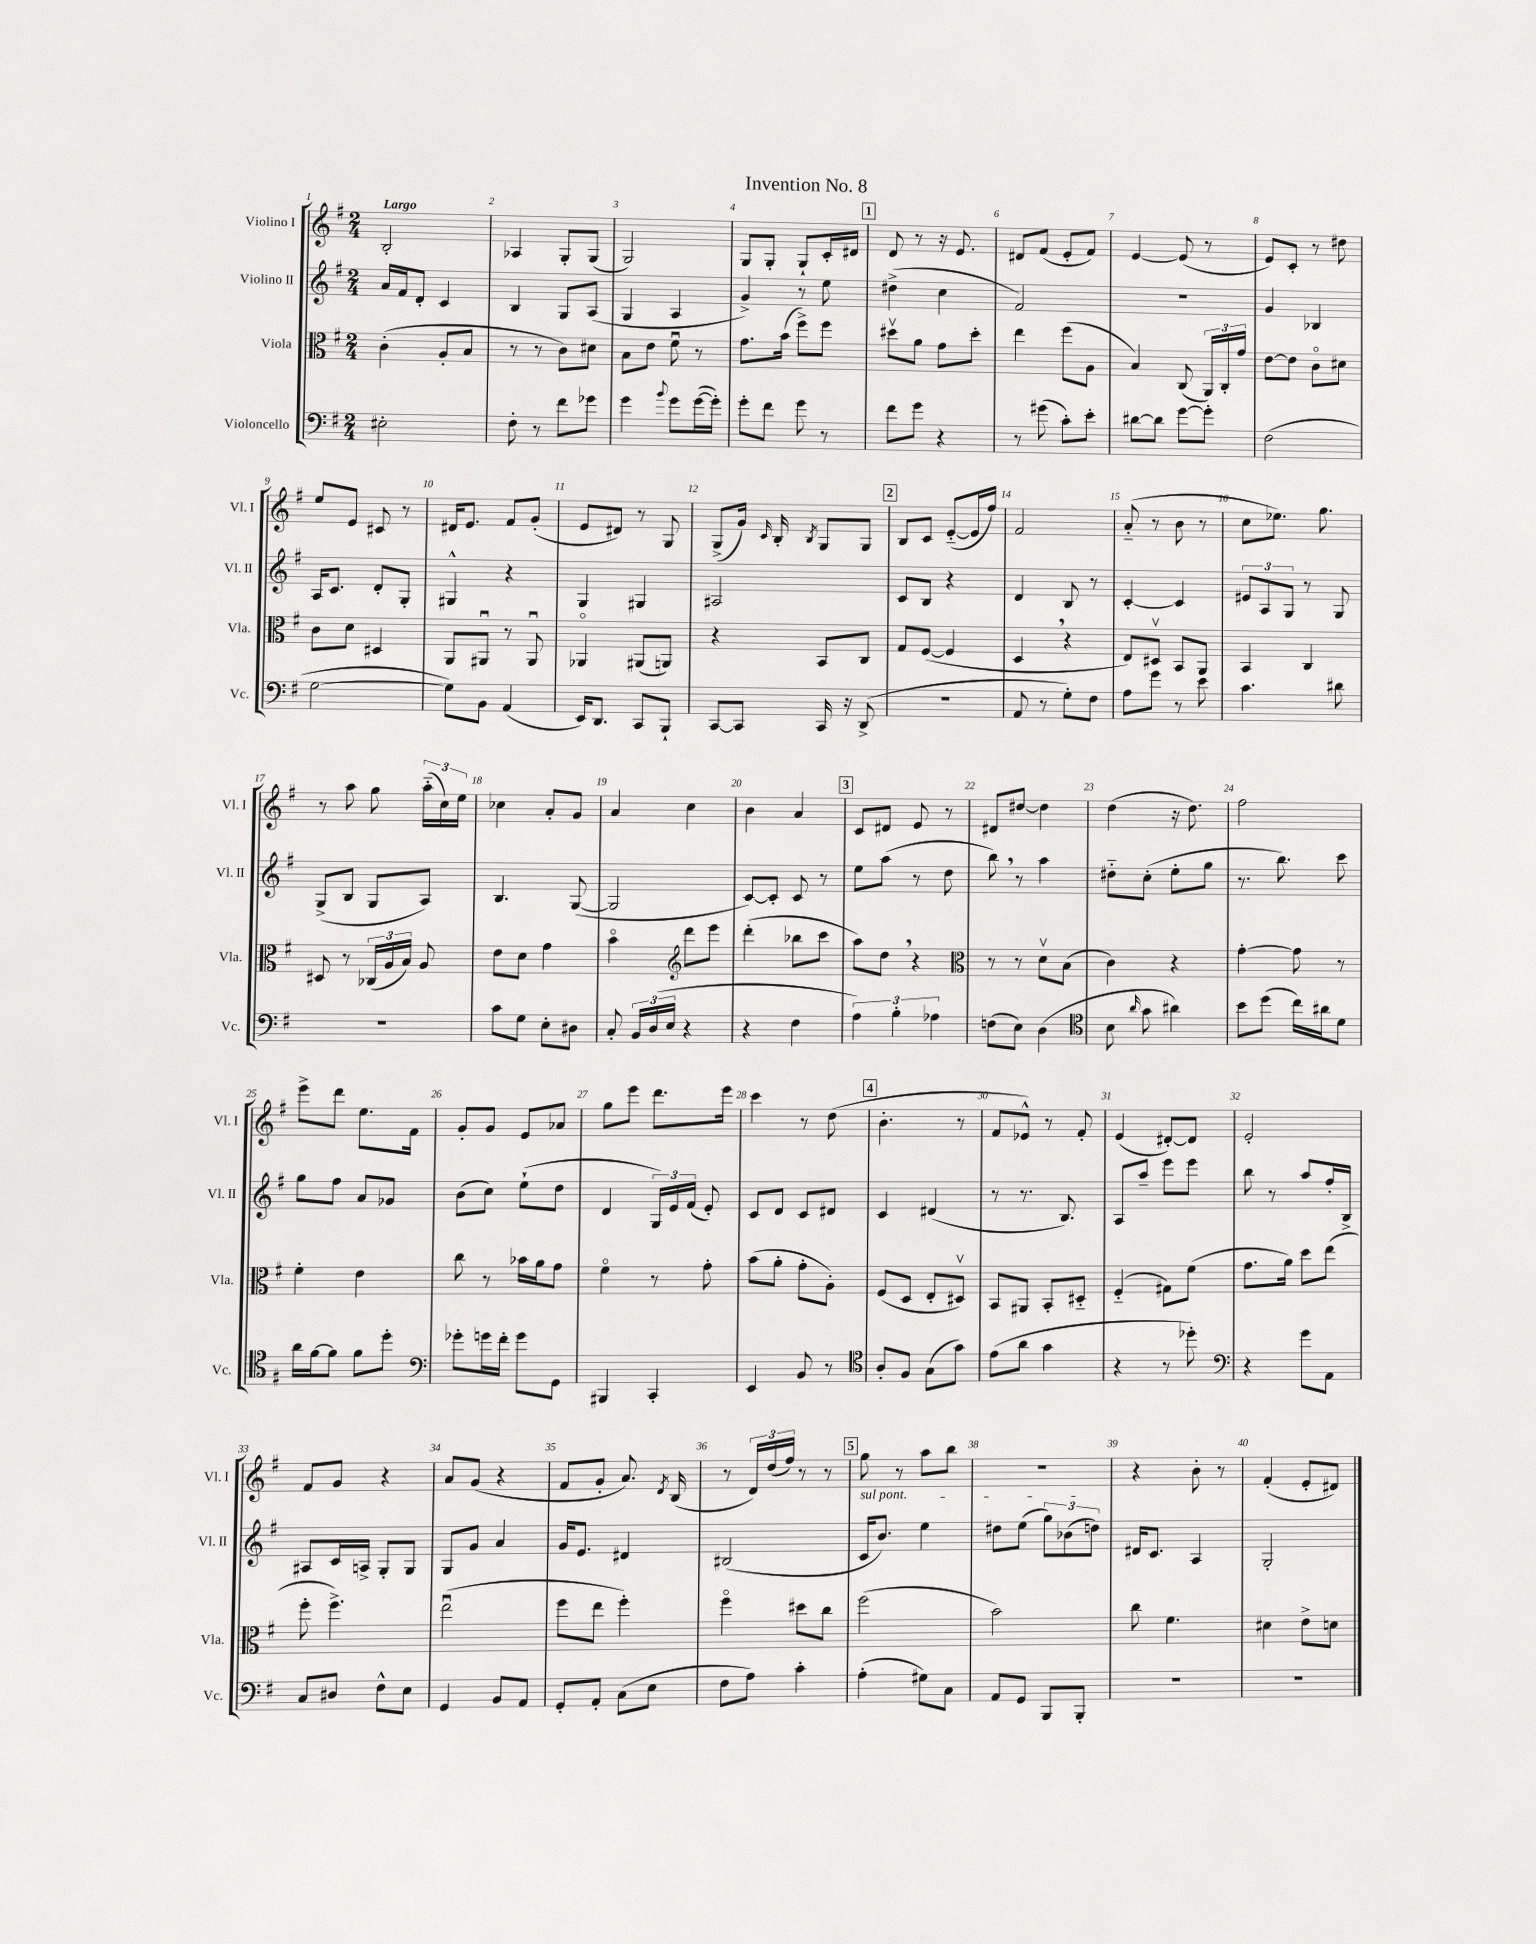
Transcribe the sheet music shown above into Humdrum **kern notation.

**kern	**kern	**kern	**kern
*staff4	*staff3	*staff2	*staff1
*clefF4	*clefC3	*clefG2	*clefG2
*k[f#]	*k[f#]	*k[f#]	*k[f#]
*M2/4	*M2/4	*M2/4	*M2/4
2E#'	(4c'	16a	2B'
.	.	16f#	.
.	.	8d'	.
.	8A'	4c	.
.	8B	.	.
=	=	=	=
8F#'	8r	4B	4A-
8r	8r	.	.
8f#	8c)	8G	8G'
8g-	8d#	(8A	(8G
=	=	=	=
4g	8B	4G	2G)
.	8e	.	.
8qqb	.	.	.
8g	8f#u	4A	.
([16g	8r	.	.
16g'])	.	.	.
=	=	=	=
8g'	8.g	4g^)	8G
8f#	.	.	8G'
.	(16b	.	.
8g	8ff#^)	8r	8G`
8r	8ff#	8ee	16c'
.	.	.	16d#
=	=	=	=
8f#	8dd#v	(4dd#^	8d
8g	8a	.	8r
4r	8g	4cc	16r
.	.	.	8.e
.	8dd#'	.	.
=	=	=	=
8r	4ee	2f#)	8d#
(8g#	.	.	(8f#
8c')	(8ff#	.	8e'
8e'	8A	.	8f#)
=	=	=	=
[8d#	4B)	2r	[4e
8d#]	.	.	.
[8g	(8C	.	(8e]
8g']	24AA)	.	8r
.	24C'	.	.
.	24g	.	.
=	=	=	=
(2F#	[8e	4g	8e)
.	8e]	.	8c'
.	8co	4B-	8r
.	8d#	.	8dd#
=	=	=	=
[2G	8c	16A	8ee
.	.	8.c	.
.	8d	.	8e
.	4D#	8d'	8c#
.	.	8G'	8r
=	=	=	=
8G])	8AA	4G#^^	16d#
.	.	.	8.e
8BB	8AA#u	.	.
(4AA	8r	4r	8f#
.	8AA#u	.	(8g'
=	=	=	=
16EE)	4AA-o	4G	8e
8.DD	.	.	.
.	.	.	8d#)
8CC	(8AA#	4G#	8r
8BBB`	8AA)	.	8G
=	=	=	=
[8CC	4r	2A#	(8G^
8CC]	.	.	16g)
.	.	.	16qqc
.	.	.	16B'
.	.	.	8qB
16CC	8BB	.	8G
16r	.	.	.
(8DD^	8C	.	8G
=	=	=	=
2r	8G	8c	8B
.	([8F#	8B	8c
.	4F#]	4r	([8e'~
.	.	.	16e]
.	.	.	16ff#)
=	=	=	=
8AA	4D	4d	2f#
8r	.	.	.
8G')	4r	8B	.
8F#	.	8r	.
=	=	=	=
8A	8E)	[4c'	(8a'~
8g	8D#v	.	8r
8r	8BB	4c]	8b
8e	8AA	.	8r
=	=	=	=
4.c	4BB	12e#	8cc
.	.	12A	.
.	.	.	8.ee-)
.	.	12G	.
.	4C	8r	.
.	.	.	8.gg
8d#	.	8G	.
=	=	=	=
2r	8D#	(8G^	8r
.	8r	8B	8aa
.	(24C-	8G	8gg
.	24A	.	.
.	24B)	.	.
.	8A	8A)	(24aa'~
.	.	.	24cc)
.	.	.	24ee
=	=	=	=
8c	8e	4.B	4cc-
8G	8d	.	.
8E'	4g	.	8a'
8D#	.	([8G	8g
=	=	=	=
8C'	4bo	2G]	4a
24BB	.	.	.
(24D	.	.	.
24E	.	.	.
*	*clefG2	*	*
4r	8ddd	.	4cc
.	8eee	.	.
=	=	=	=
4r	(4ddd'	[8c)	4b
.	.	8c']	.
4F#	8bb-	8c	4a
.	8ccc	8r	.
=	=	=	=
6A)	8aa)	8ee	8c
.	8dd	(8aa	8d#
6B'	.	.	.
.	4r	8r	8e
6A-	.	.	.
.	.	8dd	8r
=	=	=	=
*	*clefC3	*	*
(8F	8r	8bb)	8d#
8E)	8r	8r	[8dd#
(4D	8dv	4aa	4dd#]
.	(8B	.	.
=	=	=	=
*clefC4	*	*	*
8B	4c)	8dd#'~	(4dd
16qqa	.	.	.
8g	.	(8cc'	.
4a#)	4r	8ee'	16r
.	.	.	8.dd)
.	.	8gg	.
=	=	=	=
8b	[4g'	8.r	2ff#
(8dd	.	.	.
.	.	8.bb)	.
16cc)	8g]	.	.
16a#	.	.	.
8d	8r	8ccc	.
=	=	=	=
16a	4f#'	8gg	8eee^
[16f#	.	.	.
8f#]	.	8ff#	8ddd
8f#	4e	8a	8.ee
8dd'	.	8g-	.
.	.	.	16f#
=	=	=	=
*clefF4	*	*	*
8g-'	8cc	(8b	8g'
16g	8r	8cc)	8g
16f#'	.	.	.
8g	16b-	(8ee`	8e
.	16a	.	.
8GG	8g	8dd	8a-
=	=	=	=
4BBB#	4f#o	4d	8gg
.	.	.	8eee
4CC'	8r	24G)	8.ddd
.	.	24e	.
.	.	(24f#	.
.	8g'	8e')	.
.	.	.	16eee
=	=	=	=
4EE	(8b	8c	4ccc
.	8a'	8d	.
8BB	8g'	8c	8r
8r	8A')	8d#	(8dd
=	=	=	=
*clefC4	*	*	*
8A'	(8F#	4c	4.b'
8F#	8D	.	.
(8G	8E'	(4d#	.
8g)	8D#v)	.	8r
=	=	=	=
(8e	8BB	8r	8f#
8a	8AA#	8.r	8e-^^)
4g	8BB'	.	8r
.	.	8.B)	.
.	8D#'~	.	8f#'
=	=	=	=
4r	(4F#'~	8A	(4e
.	.	8aa~	.
8r	8G#)	8eee	[8d#')
8dd-')	(8f#	8eee	8d#]
=	=	=	=
*clefF4	*	*	*
4r	8.g	8bb	2e'
.	.	8r	.
.	16a)	.	.
8g	8dd	8aa	.
8AA	(8ee	16ff#'	.
.	.	16B^	.
=	=	=	=
8C	8ff#'	8A#	8f#
8D#	4.ff#^)	16c	8g
.	.	16A^	.
8F#^^	.	8G'	4r
8E	.	8G	.
=	=	=	=
4GG	(2eeu	8G	8a
.	.	8g	(8g
8BB	.	4a	4r
8AA	.	.	.
=	=	=	=
8GG'	8ff#	16g	8f#
.	.	8.e	.
8AA'	8ee	.	8g'
(8C	4ff#')	4d#	8.a)
8E	.	.	.
.	.	.	8qd
.	.	.	(16B
=	=	=	=
8F#	4ff#o	(2B#	8r
8A)	.	.	24d)
.	.	.	(24dd
.	.	.	24ff#)
4c'	8dd#	.	8r
.	8cc	.	8r
=	=	=	=
(4A'	(2ff#	16c	8gg
.	.	8.b)	.
.	.	.	8r
8G#)	.	4ee	8aa
8C	.	.	8bb
=	=	=	=
8AA	2b)	8dd#	2r
8GG	.	(8ee	.
8BBB	.	12gg)	.
.	.	(12b-	.
8BBB'	.	.	.
.	.	12dd)	.
=	=	=	=
2r	8cc	16d#	4r
.	.	8.c	.
.	4.f#	.	.
.	.	4A	8b'
.	.	.	8r
=	=	=	=
2r	4d#	2G'	(4f#'
.	8e^	.	8e'
.	8d	.	8d#)
==	==	==	==
*-	*-	*-	*-
